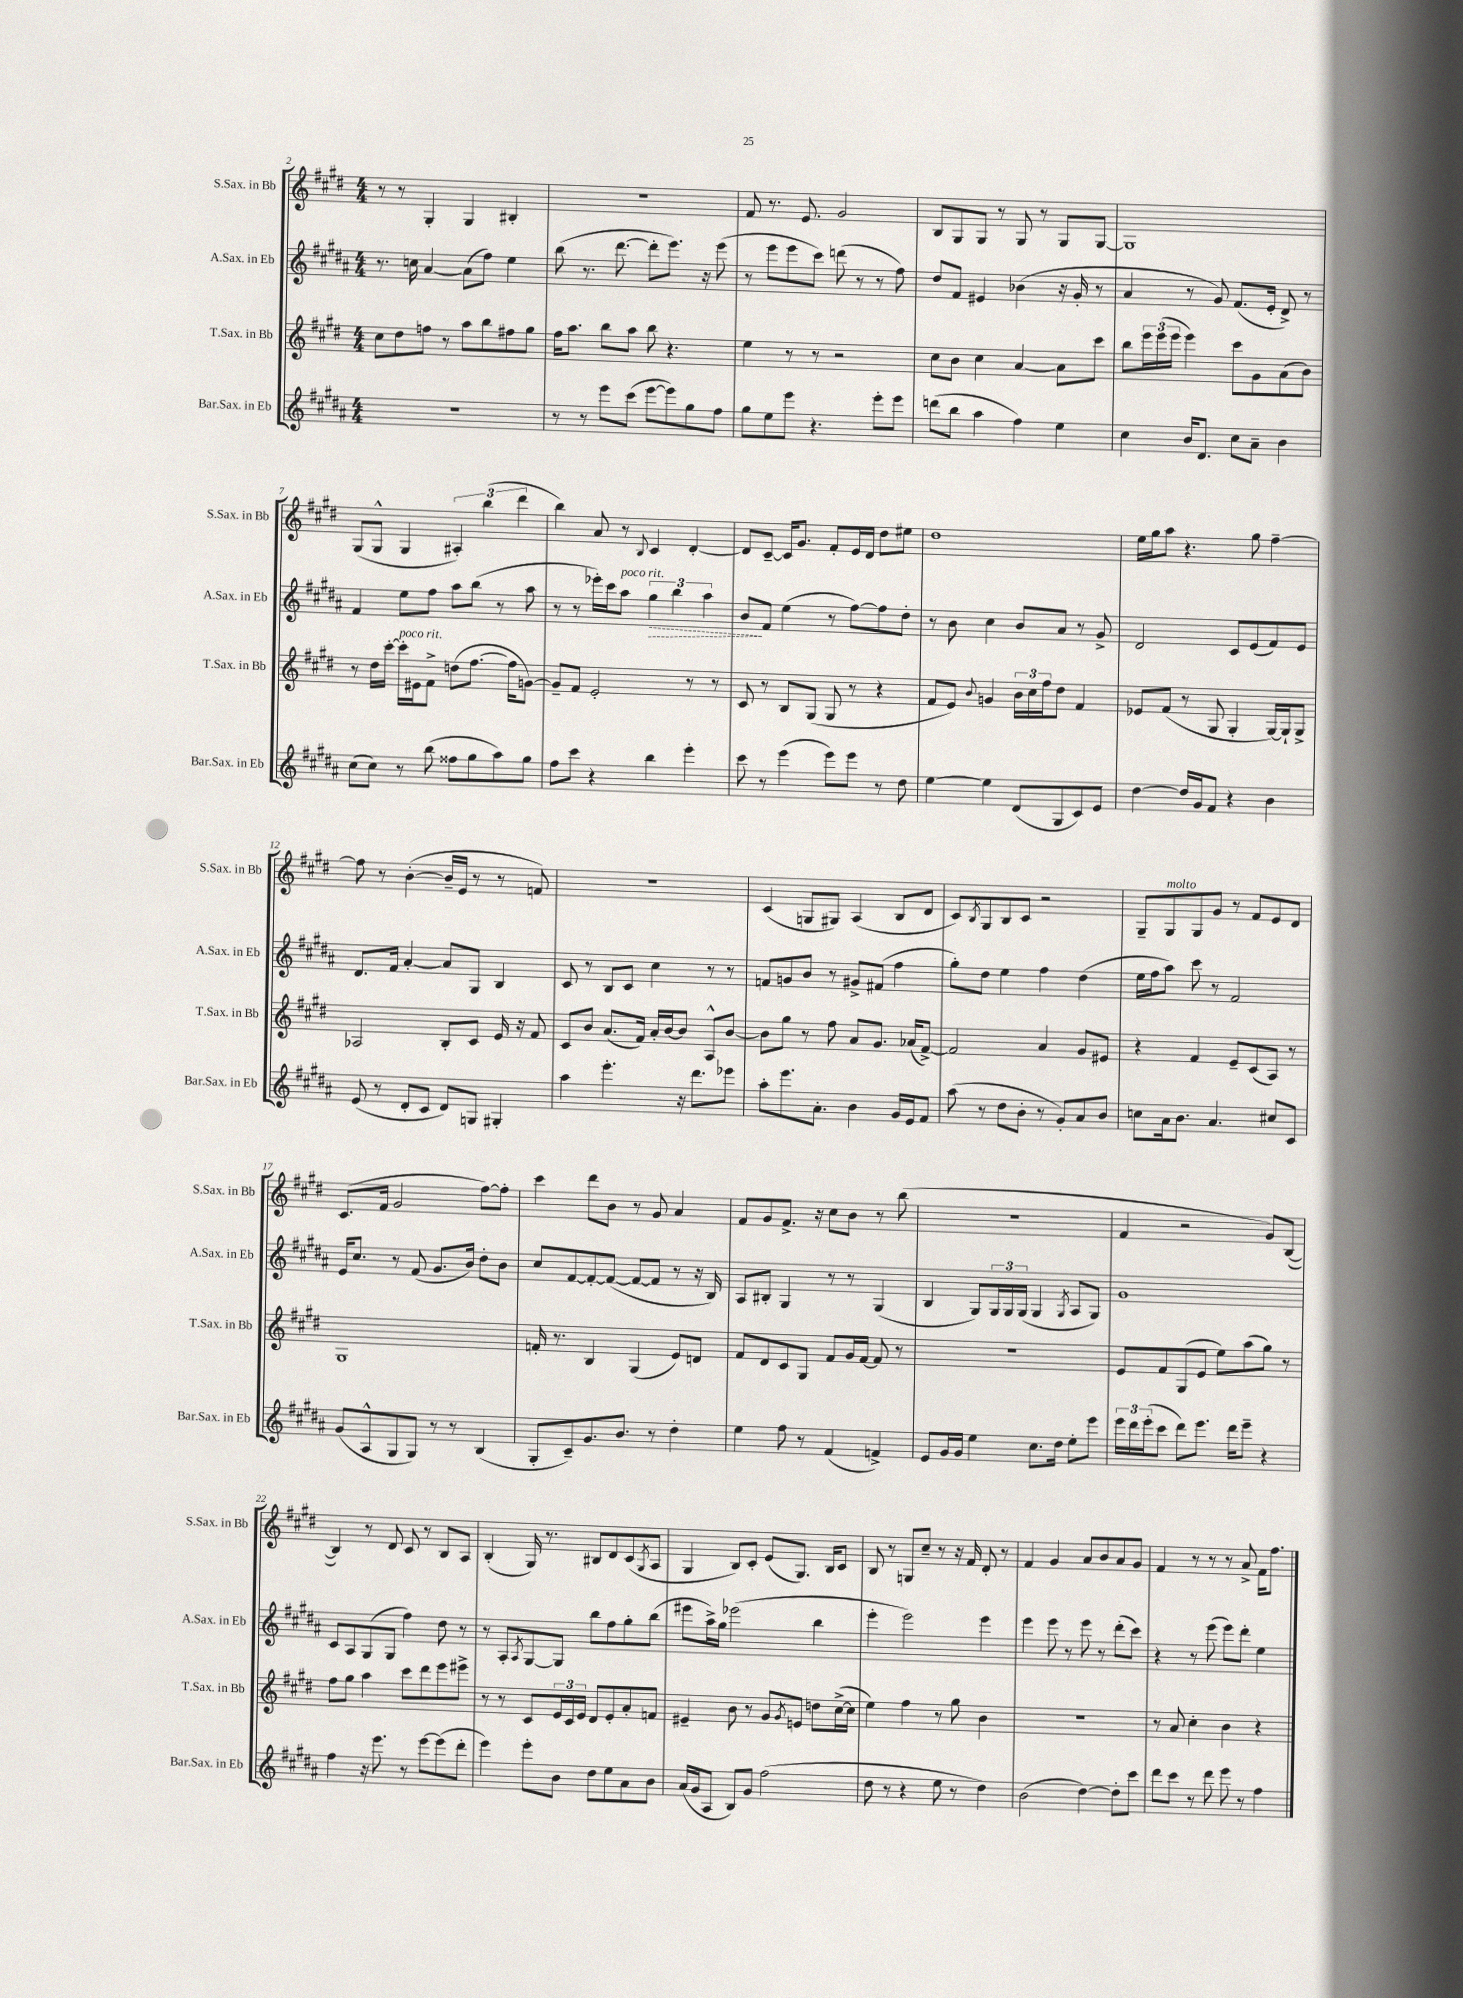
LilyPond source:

<<
\new StaffGroup <<
\new Staff = "s0" \with { instrumentName = "S.Sax. in Bb" shortInstrumentName = "S.Sax. in Bb" } {
    \clef treble \key e \major \numericTimeSignature \time 4/4
    r8 r8 gis4-. gis4 bis4-. |
    R1 |
    fis'8 r8. e'8. gis'2 |
    b8 gis8 gis8 r8 gis8 r8 gis8 gis8~ |
    gis1 |
    gis8( gis8-^ gis4 \tuplet 3/2 { ais4-.) b''4( dis'''4 } |
    b''4) a'8 r8 \appoggiatura { b8 } cis'4 dis'4~-. |
    dis'8 cis'8~-- cis'16 gis'8. fis'8-. e'16 dis'16 dis''8 eis''8 |
    dis''1 |
    e''16 gis''16 a''8 r4. gis''8 fis''4~-- |
    fis''8 r8 b'4~-.( b'16-- e'16 r8 r8 f'8) |
    R1 |
    cis'4( g8 gis8) a4( b8 dis'8 |
    cis'8) \acciaccatura { b8 } gis8 b8 cis'8 r2 |
    gis8-- gis8^\markup { \italic "molto" } gis8 gis'8 r8 fis'8 e'8 dis'8 |
    cis'8.( fis'16 gis'2 fis''8~) fis''8-. |
    cis'''4 dis'''8 b'8 r8 gis'8 a'4 |
    fis'8 gis'8 fis'8.-> r16 cis''8 b'8 r8 b''8( |
    R1 |
    fis'4 r2 gis'8) b8~( |
    b4) r8 dis'8 cis'8 r8 b8 a8 |
    b4-.( gis16) r8. bis8 dis'8 cis'8( \acciaccatura { gis8 } a8 |
    gis4 b8) cis'8-. e'8( gis8.) b16 cis'8 |
    b8 r8 g8 cis''8-- r8 r16 fis'16 dis'8-. r8 |
    fis'4 gis'4 a'8 b'8 a'8 gis'8 |
    fis'4 r8 r8 r8 a'8-> fis'16 fis''8. \bar "|." |
}
\new Staff = "s1" \with { instrumentName = "A.Sax. in Eb" shortInstrumentName = "A.Sax. in Eb" } {
    \clef treble \key b \major \numericTimeSignature \time 4/4
    r8. c''16 ais'4~ ais'8( fis''8) e''4 |
    b''8( r8. dis'''8.~ dis'''8-. e'''8.) r16 e'''8( |
    r8 e'''8 e'''8 cis'''8) d'''8( r8 r8 fis''8) |
    dis''8 fis'8 eis'4 bes'4( r16 gis'16-. r8 |
    ais'4 r8 gis'8) fis'8.( e'16-. dis'8->) r8 |
    fis'4 e''8 fis''8 ais''8 b''8( r8 ais''8 |
    r8 r8 ees'''16-.) cis'''16 ais''8^\markup { \italic "poco rit." } \tuplet 3/2 { \once \override Hairpin.style = #'dashed-line gis''4\> b''4 ais''4 } |
    b'8\! fis'8 e''4( r8 fis''8~) fis''8 dis''8-. |
    r8 b'8 cis''4 b'8 ais'8 r8 gis'8-> |
    dis'2 cis'8 e'8( fis'8) e'8 |
    dis'8. fis'16 ais'4~-. ais'8 gis8 b4 |
    cis'8 r8 b8 cis'8 cis''4 r8 r8 |
    f'8 g'8 b'8 r8 gis'8-> fis'8( fis''4 |
    gis''8-.) dis''8 e''4 fis''4 dis''4( |
    e''16 fis''16 ais''8) cis'''8 r8 fis'2 |
    e'16 cis''8. r8 fis'8( gis'8. b'16) dis''8-. b'8 |
    cis''8 fis'8~ fis'8~-. fis'8~( fis'8~ fis'8 r8 r16 b16) |
    ais8 bis8-. gis4 r8 r8 gis4( |
    b4 gis8) \tuplet 3/2 { gis16 gis16 gis16( } gis4 \acciaccatura { gis8 } ais8 gis8) |
    gis'1 |
    cis'8 ais8 gis8( gis8 fis''4) dis''8 r8 |
    r8 ais8-. \acciaccatura { ais8 } gis8~ gis8 b''8 fis''8 gis''8-. b''8( |
    eis'''8 ais''16->) gis''16 ees'''2( b''4 |
    e'''4-. e'''2) e'''4 |
    e'''4 e'''8 r8 e'''8 r8 dis'''8-.( cis'''8) |
    r4 r8 e'''8( e'''8) dis'''8-. e''4 \bar "|." |
}
\new Staff = "s2" \with { instrumentName = "T.Sax. in Bb" shortInstrumentName = "T.Sax. in Bb" } {
    \clef treble \key e \major \numericTimeSignature \time 4/4
    cis''8 dis''8 f''8 r8 a''8 b''8 fis''8 gis''8 |
    fis''16 a''8. b''8 a''8 b''8 r4. |
    e''4 r8 r8 r2 |
    cis''8 b'8 cis''4 a'4~ a'8 cis'''8 |
    b''8 \tuplet 3/2 { e'''16 e'''16( e'''16 } e'''4) cis'''8 gis'8 a'8( b'8) |
    r8 dis''16 cis'''16~-. cis'''16-.^\markup { \italic "poco rit." } eis'16 fis'8-> d''8( fis''8.~ fis''16 g'8~) |
    g'8-- fis'8 e'2-. r8 r8 |
    cis'8 r8 b8 gis8( gis8 r8 r4 |
    fis'8 e'8) \appoggiatura { b'8 } g'4 \tuplet 3/2 { b'16 cis''16 fis''16 } dis''8 fis'4 |
    ees'8 fis'8( r8 gis8 gis4-. gis16~) gis16-! gis8-> |
    aes2 b8-. cis'8 e'16 r16 fis'8 |
    cis'8 b'8 a'8.( fis'16) a'16-. b'16~ b'8 a8-^ b'8~ |
    b'8 gis''8 r8 fis''8 a'8 gis'8. aes'16( fis'8~->) |
    fis'2 a'4 gis'8 eis'8 |
    r4 fis'4 e'8-- cis'8( a8) r8 |
    gis1 |
    f'16-. r8. b4 gis4( e'8) d'8 |
    fis'8 dis'8 cis'8 gis8 fis'8 gis'16 fis'16~ fis'8 r8 |
    R1 |
    e'8 fis'8 gis8( e'8 e''8) a''8( gis''8) r8 |
    fis''8 gis''8 a''4 cis'''8 dis'''8 e'''8 eis'''8-> |
    r8 r8 cis'8 \tuplet 3/2 { e'16 cis'16 e'16 } dis'8 e'8-. a'8-. f'8 |
    eis'4-- b'8 r8 gis'8 \acciaccatura { gis'8 } e'8 d''8 cis''16~->( cis''16 |
    e''4) fis''4 r8 gis''8 b'4 |
    r1 |
    r8 a'8 cis''4-. b'4 r4 \bar "|." |
}
\new Staff = "s3" \with { instrumentName = "Bar.Sax. in Eb" shortInstrumentName = "Bar.Sax. in Eb" } {
    \clef treble \key b \major \numericTimeSignature \time 4/4
    R1 |
    r8 r8 e'''8 cis'''8( e'''8~ e'''8) gis''8 fis''8 |
    gis''8 e''8 e'''8 r4. e'''8-. e'''8 |
    d'''8( b''8 ais''4 fis''4) e''4 |
    cis''4 b'16 dis'8. cis''8 ais'8-- b'4 |
    cis''8( cis''8) r8 b''8( fisis''8 gis''8 ais''8) gis''8 |
    fis''8 cis'''8 r4 b''4 e'''4-. |
    cis'''8 r8 e'''4( e'''8) e'''8 r8 dis''8 |
    e''4~ e''4 dis'8( gis8 cis'8) e'8 |
    dis''4~ dis''16 gis'16 fis'8 r4 b'4 |
    e'8( r8 dis'8-. cis'8 dis'8) g8 gis4-. |
    ais''4 e'''4.-. r16 dis'''8. ees'''8 |
    ais''8-. e'''8. ais'8.-. b'4 gis'16 e'16 fis'8 |
    ais''8( r8 dis''8 b'8-. r8 gis'8-.) ais'8 b'8 |
    c''8 ais'16 b'8. ais'4. cis''8 cis'8 |
    gis'8( ais8-^ gis8 gis8) r8 r8 b4( |
    gis8-. cis'8--) gis'8. b'8. r8 dis''4-. |
    e''4 fis''8 r8 fis'4( f'4->) |
    e'8 gis'16 gis'16 e''4 cis''8. dis''16 e''8-. e'''8 |
    \tuplet 3/2 { e'''16 dis'''16 e'''16-.( } cis'''8 dis'''8) e'''8. dis'''16 e'''8-- r4 |
    fis''4 r16 e'''8. r8 e'''8~ e'''8( dis'''8-. |
    e'''4) e'''8-. b'8 dis''8 e''8 ais'8 b'8 |
    ais'16( gis'16 ais8 b8) gis'8 fis''2( |
    dis''8 r8 r4 e''8 r8 dis''4) |
    b'2( dis''4~) dis''8-. cis'''8 |
    dis'''8 cis'''8 r8 dis'''8 e'''8 r8 fis''4 \bar "|." |
}
>>
>>
\layout { \context { \Score currentBarNumber = #2 } }
